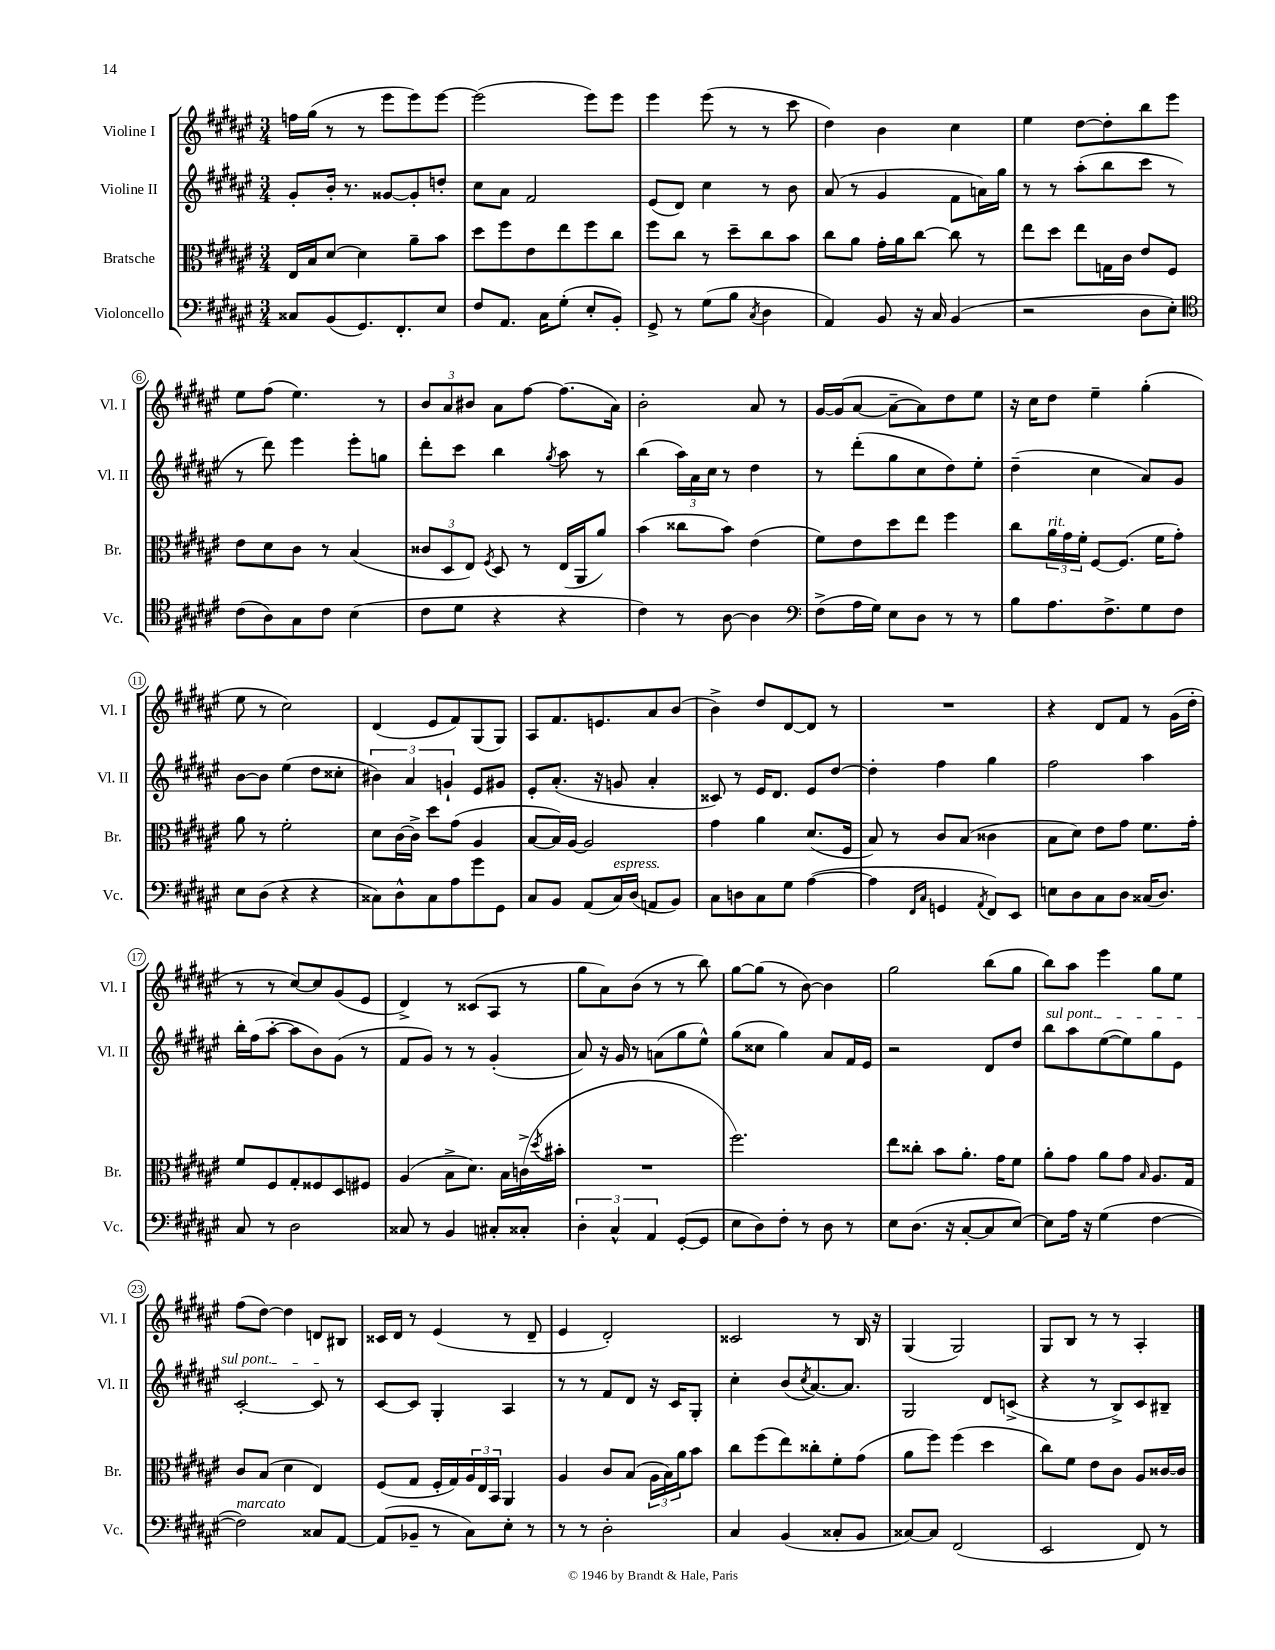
<<
\new StaffGroup <<
\new Staff = "s0" \with { instrumentName = "Violine I" shortInstrumentName = "Vl. I" } {
    \clef treble \key fis \major \numericTimeSignature \time 3/4
    f''16 gis''16( r8 r8 eis'''8 eis'''8) eis'''8~ |
    eis'''2( eis'''8) eis'''8 |
    eis'''4 eis'''8( r8 r8 cis'''8 |
    dis''4) b'4 cis''4 |
    eis''4 dis''8~ dis''8-. b''8 eis'''8 |
    eis''8 fis''8( eis''4.) r8 |
    \tuplet 3/2 { b'8 ais'8 bis'8 } ais'8 fis''8~ fis''8.( ais'16) |
    b'2-. ais'8 r8 |
    gis'16~ gis'16( ais'8~ ais'8~-- ais'8) dis''8 eis''8 |
    r16 cis''16 dis''8 eis''4-- gis''4-.( |
    eis''8 r8 cis''2) |
    dis'4( eis'8 fis'8) gis8( gis8) |
    ais8 fis'8. e'8. ais'8 b'8( |
    b'4->) dis''8 dis'8~ dis'8 r8 |
    R2. |
    r4 dis'8 fis'8 r8 gis'16( dis''16-. |
    r8 r8 cis''8~) cis''8 gis'8( eis'8 |
    dis'4->) r8 cisis'8( ais8 r8 |
    gis''8 ais'8) b'8( r8 r8 b''8) |
    gis''8~ gis''8( r8 b'8~) b'4 |
    gis''2 b''8( gis''8 |
    b''8) ais''8 eis'''4 gis''8 eis''8 |
    fis''8( dis''8~) dis''4 d'8 bis8 |
    cisis'16 dis'16 r8 eis'4( r8 dis'8-- |
    eis'4 dis'2-.) |
    cisis'2 r8 b16 r16 |
    gis4( gis2) |
    gis8 b8 r8 r8 ais4-. \bar "|." |
}
\new Staff = "s1" \with { instrumentName = "Violine II" shortInstrumentName = "Vl. II" } {
    \clef treble \key fis \major \numericTimeSignature \time 3/4
    gis'8-. b'16-. r8. gisis'8~ gisis'8-. d''8-. |
    cis''8 ais'8 fis'2 |
    eis'8( dis'8) cis''4 r8 b'8 |
    ais'8( r8 gis'4 fis'8 a'16) gis''16 |
    r8 r8 ais''8-.( b''8 cis'''8 r8 |
    r8 dis'''8) eis'''4 eis'''8-. g''8 |
    dis'''8-. cis'''8 b''4 \acciaccatura { gis''8 } ais''8 r8 |
    b''4( \tuplet 3/2 { ais''16) ais'16 cis''16 } r8 dis''4 |
    r8 dis'''8-.( gis''8 cis''8 dis''8) eis''8-. |
    dis''4--( cis''4 ais'8) gis'8 |
    b'8~ b'8 eis''4( dis''8 cisis''8-. |
    \tuplet 3/2 { bis'4) ais'4 g'4-! } eis'8 gis'8 |
    eis'8-. ais'8.-.( r16 g'8 ais'4-. |
    cisis'8) r8 eis'16 dis'8. eis'8 dis''8~ |
    dis''4-. fis''4 gis''4 |
    fis''2 ais''4 |
    b''16-. fis''16( ais''8~-. ais''8 b'8) gis'8( r8 |
    fis'8 gis'8) r8 r8 gis'4-.( |
    ais'8) r16 gis'16 r8 a'8( gis''8 eis''8-^) |
    gis''8( cisis''8 gis''4) ais'8 fis'16 eis'16 |
    r2 dis'8 dis''8 |
    \once \override TextSpanner.bound-details.left.text = \markup { \italic "sul pont." } b''8\startTextSpan ais''8 eis''8~( eis''8) gis''8 eis'8 |
    cis'2~-. cis'8\stopTextSpan r8 |
    cis'8~ cis'8 gis4-. ais4 |
    r8 r8 fis'8 dis'8 r16 cis'16 gis8-. |
    cis''4-. b'8( \acciaccatura { cis''8 } ais'8.~) ais'8. |
    gis2 dis'8 c'8->( |
    r4 r8 b8->) cis'8 bis8-- \bar "|." |
}
\new Staff = "s2" \with { instrumentName = "Bratsche" shortInstrumentName = "Br." } {
    \clef alto \key fis \major \numericTimeSignature \time 3/4
    eis16 b16 dis'8~ dis'4 ais'8-- b'8 |
    dis''8 fis''8 eis'8 eis''8 fis''8 cis''8 |
    fis''8 cis''8 r8 dis''8-- cis''8 b'8 |
    cis''8 ais'8 gis'16-. ais'16 cis''8~ cis''8 r8 |
    eis''8 dis''8 eis''8 g16 cis'16 eis'8 fis8 |
    eis'8 dis'8 cis'8 r8 b4( |
    \tuplet 3/2 { cisis'8 dis8 eis8) } \acciaccatura { fis8 } dis8 r8 eis16( ais,16 ais'8) |
    b'4( cisis''8 b'8) eis'4( |
    fis'8) eis'8 dis''8 eis''8 fis''4 |
    cis''8 \tuplet 3/2 { ais'16^\markup { \italic "rit." } gis'16 fis'16-. } fis8~ fis8.( fis'16 gis'8-.) |
    ais'8 r8 fis'2-. |
    dis'8 cis'16~ cis'16-> dis''8 gis'8( ais4 |
    b8~ b16) ais16~ ais2 |
    gis'4 ais'4 dis'8.( fis16 |
    b8) r8 cis'8 b8( cisis'4 |
    b8 dis'8) eis'8 gis'8 fis'8. gis'16-. |
    fis'8 fis8 gis8-. fisis8 dis8 fis8 |
    ais4( b8-> dis'8.) b16 c'16->( \acciaccatura { dis''8 } bis'16-. |
    R2. |
    fis''2.) |
    eis''8 cisis''8-. b'8 ais'8.-. gis'16 fis'8 |
    ais'8-. gis'8 ais'8 gis'8 \grace { b16 } ais8. gis16 |
    cis'8 b8( dis'4 eis4) |
    fis8( gis8 fis16-. gis16) \tuplet 3/2 { ais16 eis16 b,16 } ais,4 |
    ais4 cis'8 b8( \tuplet 3/2 { ais16 b16) ais'16 } b'8 |
    cis''8 fis''8( eis''8) cisis''8-. fis'8-. gis'8( |
    ais'8 fis''8) fis''4( dis''4 |
    cis''8) fis'8 eis'8 cis'8 ais8 cisis'16~ cisis'16 \bar "|." |
}
\new Staff = "s3" \with { instrumentName = "Violoncello" shortInstrumentName = "Vc." } {
    \clef bass \key fis \major \numericTimeSignature \time 3/4
    cisis8 b,8( gis,8.) fis,8.-. eis8 |
    fis8 ais,8. cis16 gis8-.( eis8-. b,8-.) |
    gis,8-> r8 gis8( b8 \acciaccatura { cis8 } dis4 |
    ais,4) b,8 r16 cis16 b,4( |
    r2 dis8 eis8-.) |
    \clef tenor cis'8( ais8) gis8 cis'8 b4( |
    cis'8 dis'8 r4 r4 |
    cis'4) r8 ais8~ ais4 |
    \clef bass fis8->( ais16 gis16) eis8 dis8 r8 r8 |
    b8 ais8. fis8.-> gis8 fis8 |
    eis8 dis8( r4 r4 |
    cisis8) dis8-^ cisis8 ais8 gis'8 gis,8 |
    cis8 b,8 ais,8( cis16^\markup { \italic "espress." }) dis16( a,8 b,8) |
    cis8 d8 cis8 gis8 ais4~( |
    ais4 \grace { fis,16 cis16 } g,4 \acciaccatura { ais,8 } fis,8) eis,8 |
    e8 dis8 cis8 dis8 cisis16( dis8.) |
    cis8 r8 dis2 |
    cisis8 r8 b,4 cis8-. cisis8-. |
    \tuplet 3/2 { dis4-. cis4-^ ais,4 } gis,8~-.( gis,8 |
    eis8 dis8) fis8-. r8 dis8 r8 |
    eis8 dis8.( r16 cis8~-. cis8 eis8~) |
    eis8 ais16 r16 gis4( fis4~ |
    fis2^\markup { \italic "marcato" }) cisis8 ais,8~ |
    ais,8( bes,8-- r8 cis8) eis8-. r8 |
    r8 r8 dis2-. |
    cis4 b,4( cisis8-. b,8 |
    cisis8~) cisis8 fis,2( |
    eis,2 fis,8) r8 \bar "|." |
}
>>
>>
\layout { \context { \Score \override BarNumber.stencil = #(make-stencil-circler 0.1 0.3 ly:text-interface::print) } }
